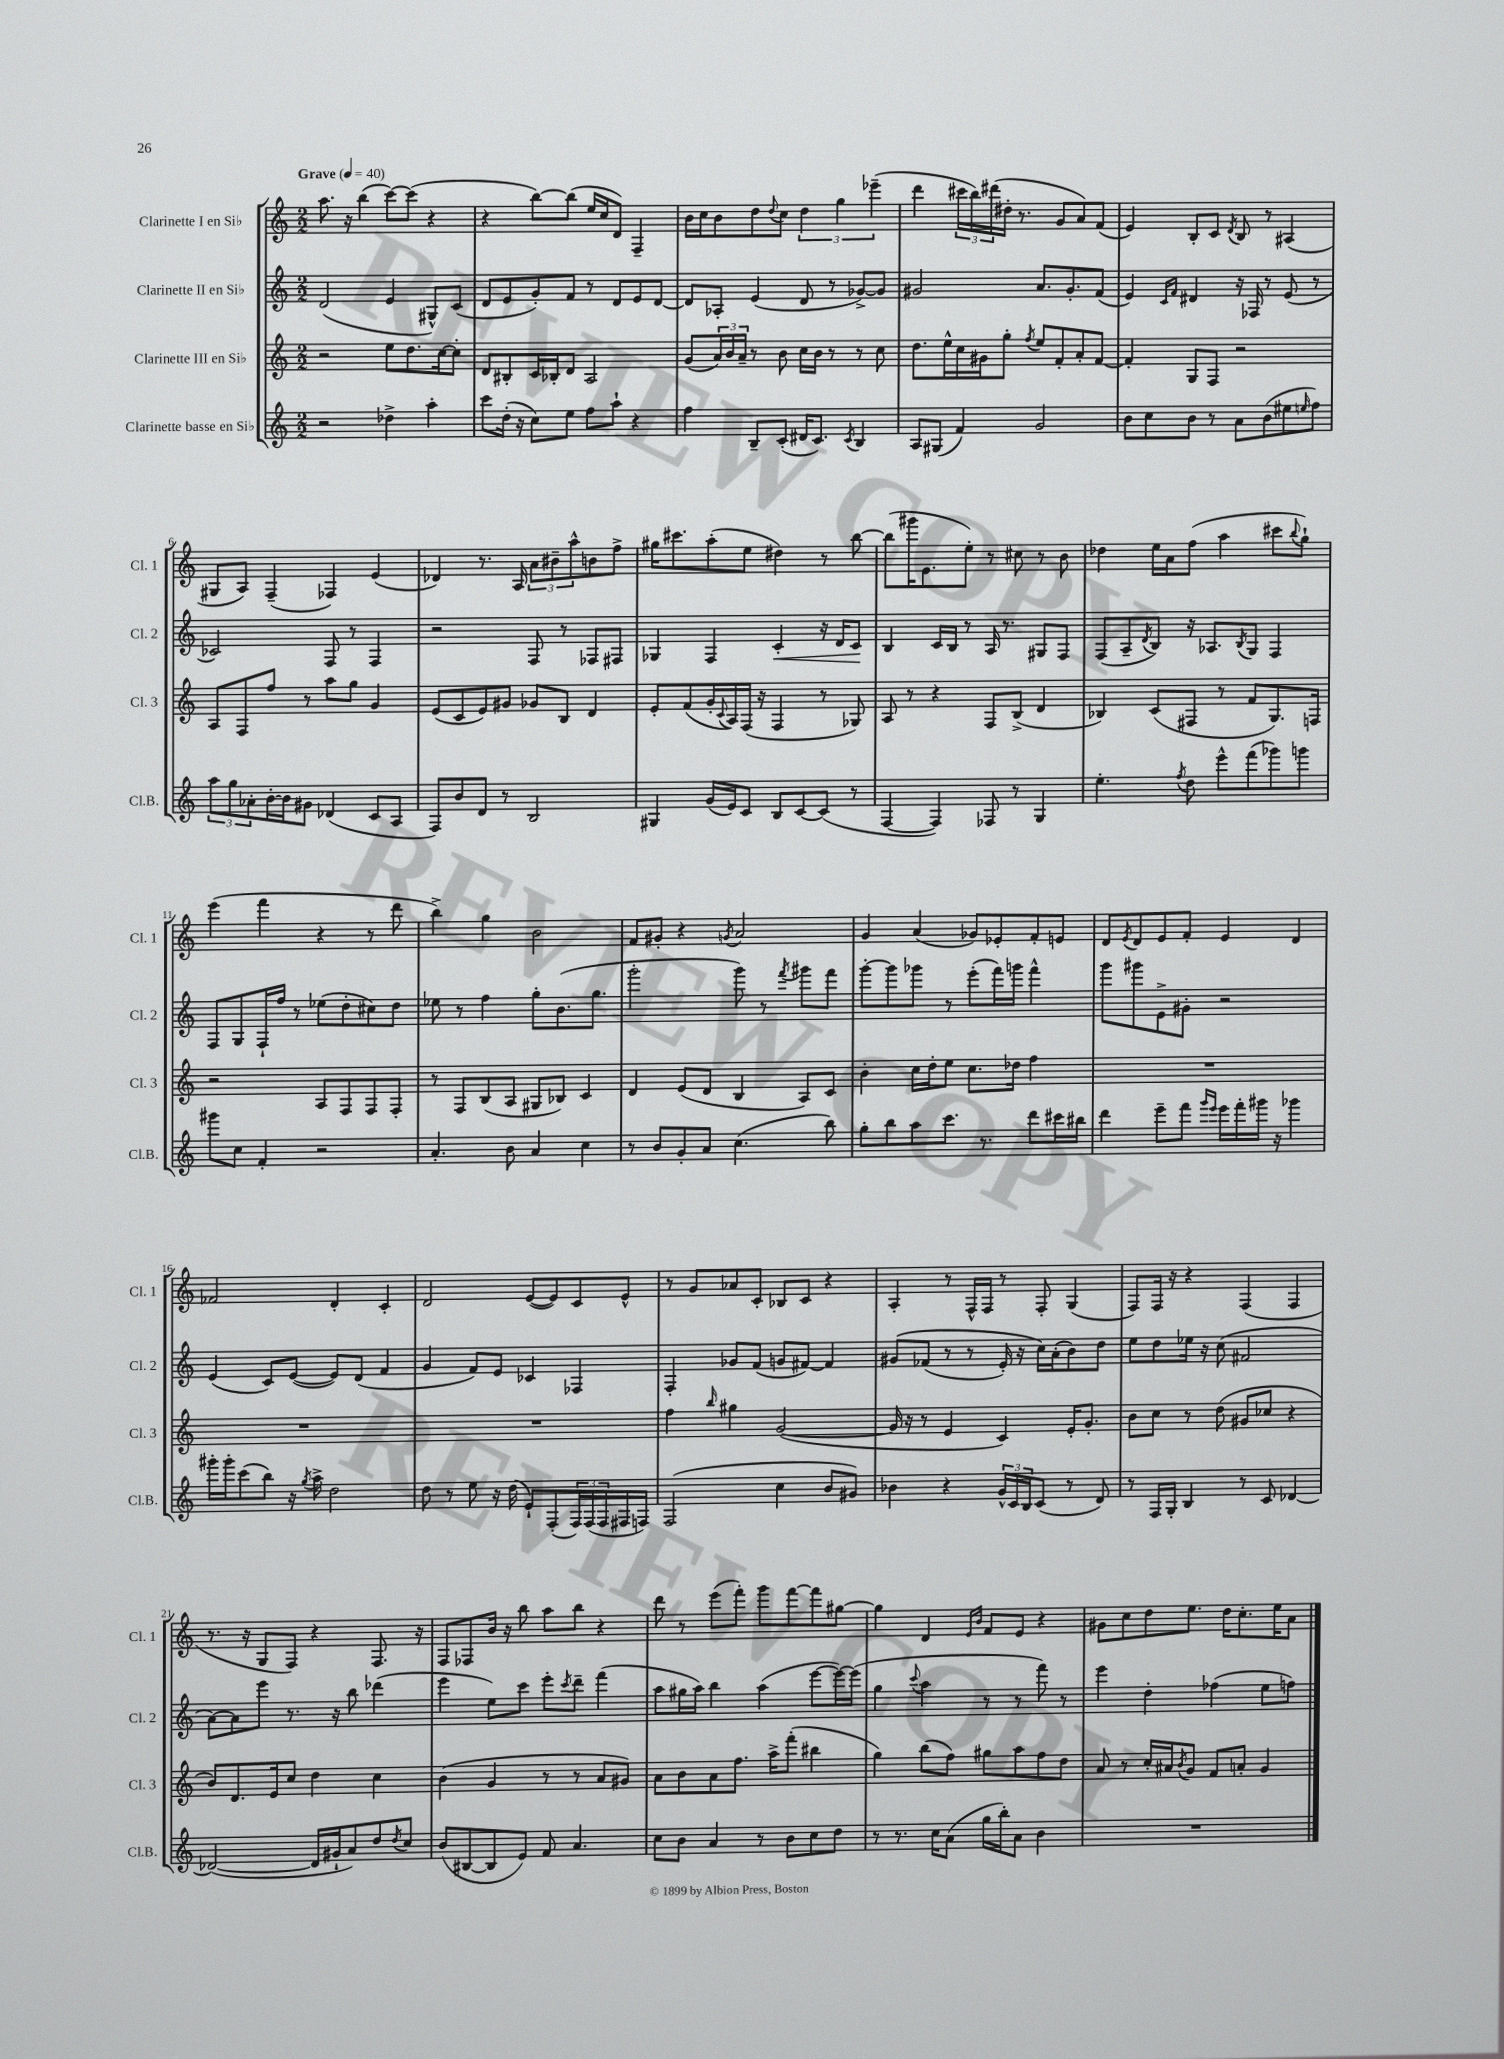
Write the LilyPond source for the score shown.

<<
\new StaffGroup <<
\new Staff = "s0" \with { instrumentName = "Clarinette I en Sib" shortInstrumentName = "Cl. 1" } {
    \clef treble \key c \major \numericTimeSignature \time 2/2 \tempo "Grave" 4 = 40
    a''8. r16 b''4( c'''8~) c'''8( r4 |
    r4 b''8~) b''8( e''16 c''16 d'8) f4-- |
    b'16 c''16 b'8 d''8 \appoggiatura { d''8 } c''8 \tuplet 3/2 { d''4 g''4 ees'''4--( } |
    d'''4 \tuplet 3/2 { cis'''16 b''16) dis'''16( } dis''16-. r8. g'8 a'8) f'8( |
    e'4) b8-. c'8 \acciaccatura { d'8 } b8 r8 ais4( |
    gis8 a8) f4--( fes4) e'4( |
    des'4) r8. a16 \tuplet 3/2 { a'8 bis'8-- a''8-^ } b'8 f''8-> |
    gis''16 cis'''8. a''8-.( e''8 dis''4) r8 b''8~ |
    b''8( gis'''16 e'8. e''8-.) r8 cis''8 r8 b'8 |
    des''4 e''16 a'16 f''8( a''4 cis'''8 \appoggiatura { b''8 } g''8-!) |
    e'''4( f'''4 r4 r8 d'''8 |
    b''4->) g''4 b'2 |
    f'8 gis'8-. r4 \acciaccatura { g'8 } a'2 |
    g'4 a'4( ges'8) ees'8-. f'8-. e'8 |
    d'8 \acciaccatura { e'8 } d'8 e'8 f'8-. e'4 d'4 |
    fes'2 d'4-. c'4-. |
    d'2 e'8~( e'8) c'8 e'8-^ |
    r8 g'8 aes'8 c'8-. bes8 c'8 r4 |
    a4-. r8 f16-^ f16 r8 f8-. g4( |
    f8) f16 r16 r4 f4( f4 |
    r8. r16 g8 f8) r4 f8. r16 |
    f8 fes8 b'16 r16 b''8 a''8 b''8 r4 |
    d'''8 r8 e'''8( f'''8-.) g'''8 f'''8~ f'''8 gis''8~ |
    gis''4 d'4 \grace { e'16 b'16 } f'8 e'8 r4 |
    gis'8 c''8 d''8 e''8. d''16 c''8.-. e''16 a'8 \bar "|." |
}
\new Staff = "s1" \with { instrumentName = "Clarinette II en Sib" shortInstrumentName = "Cl. 2" } {
    \clef treble \key c \major \numericTimeSignature \time 2/2
    d'2( e'4 gis8-^) c'8( |
    d'8 e'8 g'8-.) f'8 r8 d'8 e'8 d'8~ |
    d'8 aes8-. e'4( d'8 r8 ges'8~->) ges'8 |
    gis'2 a'8. gis'8.-. f'8( |
    e'4) \grace { c'16 f'16 } dis'4 r16 fes16 r8 e'8( r8 |
    ces'2) f8 r8 f4 |
    r2 f8 r8 fes8 fis8 |
    ges4 f4 c'4-.\< r16 d'16 c'8\! |
    b4 c'16 b16 r8 a16 r8. gis8 f8 |
    f8( a8-- \acciaccatura { d'8 } b8) r16 aes8. \acciaccatura { b8 } g8 f4 |
    f8 g8 f16-! f''16 r8 ees''8( d''8-. cis''8) d''8 |
    ees''8 r8 f''4 g''8-. b'8.( g''8. |
    g'''2-. g'''8) r8 \acciaccatura { f'''8 } gis'''8 f'''8 |
    g'''8~-. g'''8 ges'''8 r8 e'''8-.( f'''16) g'''16 f'''4-^ |
    g'''8 gis'''8 e'8-> gis'8-. r2 |
    e'4( c'8) e'8~( e'8) d'8( f'4 |
    g'4 f'8) e'8 ces'4 fes4 |
    f4-. ges'8 f'8( g'8 fis'8~) fis'4 |
    gis'8\( fes'8( r8 r8 e'16-.) r16 c''16\) a'16-.( b'8) d''8 |
    e''8 d''8 ees''16 r16 c''8( fis'2 |
    a'8~) a'8 e'''8 r8. r16 b''8 des'''4( |
    e'''4 e''8) c'''8 e'''8-. \acciaccatura { c'''8 } d'''8-- f'''4( |
    a''8 gis''16 a''16) b''4 a''4( e'''8~ e'''16~) e'''16( |
    g''4 \appoggiatura { c'''8 } a''4 r8 r8 f'''8) r8 |
    e'''4 d''4-. fes''4( e''8 f''8) \bar "|." |
}
\new Staff = "s2" \with { instrumentName = "Clarinette III en Sib" shortInstrumentName = "Cl. 3" } {
    \clef treble \key c \major \numericTimeSignature \time 2/2
    r2 e''8 d''8. c''16~ c''8-. |
    d'8 bis8-. c'16 bes16-. d'8 a2 |
    g'8( \tuplet 3/2 { a'16) b'16 a'16-- } r8 b'8 c''16 b'16 r8 r8 c''8 |
    d''8. e''16-^ c''16 gis'16 g''8-. \acciaccatura { f''8 } e''8 f'8-. a'8-. f'8~ |
    f'4-. g8 f8 r2 |
    a8 f8 f''8 r8 a''8 g''8 g'4 |
    e'8( c'8 e'8) gis'8 ges'8 b8 d'4 |
    e'8-. f'8( g'16-. \appoggiatura { c'8 } a16) f16( r16 f4 r8 ges8) |
    a8 r8 r4 f8 b8->( d'4 |
    bes4) c'8( fis8 r8 f'8 g8.) f16 |
    r2 a8 f8 f8 f8-. |
    r8 f8 b8( a8 gis8 bes8) c'4 |
    d'4 e'8( d'8 b4 a8) c'8 |
    b'4-. c''16 d''16-. e''8 c''8. des''16 f''4 |
    R1 |
    R1 |
    R1 |
    f''4 \grace { b''16 } gis''4 g'2~( |
    g'16 r16 r8 e'4 c'4) e'16-. g'8.-. |
    b'8 c''8 r8 d''8( gis'8 ces''8 r4 |
    b'8) d'8. e'16 c''8 d''4 c''4 |
    b'4( g'4 r8 r8 a'8 gis'8) |
    a'8 b'8 a'8 f''8. a''16-> f'''8-.( bis''4 |
    g''4) b''8( f''8) gis''8 a''8 f''8 d''8 |
    a'8 r8 c''16-. ais'16 \acciaccatura { b'8 } g'8 f'8 a'8-. g'4 \bar "|." |
}
\new Staff = "s3" \with { instrumentName = "Clarinette basse en Sib" shortInstrumentName = "Cl.B." } {
    \clef treble \key c \major \numericTimeSignature \time 2/2
    r2 des''4-> a''4-. |
    c'''8 d''16-.( r16 c''8) e''8 f''8 a''8-! r4 |
    f''4 b8-- c'8-.( dis'16 c'8.) \acciaccatura { c'8 } b4 |
    a8 gis8( f'4) g'2 |
    b'8 c''8 b'8 r8 a'8 b'8( eis''8 \grace { e''16 } f''8) |
    \tuplet 3/2 { a''8 g''8 aes'8-. } b'16~-. b'16 gis'8 des'4( c'8 a8 |
    f8) b'8 d'8 r8 b2 |
    gis4 g'16( e'16) c'8 b8 c'8~ c'8( r8 |
    f4~ f4) fes8 r8 g4 |
    e''4.-. \acciaccatura { f''8 } d''8 e'''8-^ f'''8( ges'''8) g'''8 |
    gis'''8 c''8 f'4-. r2 |
    a'4.-. b'8 a'4 c''4 |
    r8 b'8 g'8-. a'8 c''4.( b''8) |
    g''8-. b''8 a''8 c'''8. r8. d'''8 cis'''16 bis''16 |
    d'''4 e'''8-- f'''8 \grace { g'''16 e'''16 } e'''16 f'''16-. gis'''16 r16 ges'''4 |
    gis'''16-. gis'''16-. c'''8( b''8) r16 \acciaccatura { g''8 } a''16-> d''2 |
    d''8 r8 e''8 r16 d''16( e'8-!) f8-.( \tuplet 3/2 { f16) f16( f16 } fis16 f16) |
    f2( c''4 b'8 gis'8) |
    bes'4 r4 \tuplet 3/2 { g'16-^ c'16 b16 } c'8( r8 d'8) |
    r8 f16 g16-. b4 r8 c'8 des'4~ |
    des'2~( des'16 gis'16-! a'8) d''8 \acciaccatura { d''8 } c''8 |
    b'8( bis8~ bis8 e'8) f'8 a'4. |
    c''8 b'8 a'4 r8 b'8 c''8 d''8 |
    r8 r8. c''16 a'8( g''16 b''16-.) a'8 b'4 |
    R1 \bar "|." |
}
>>
>>
